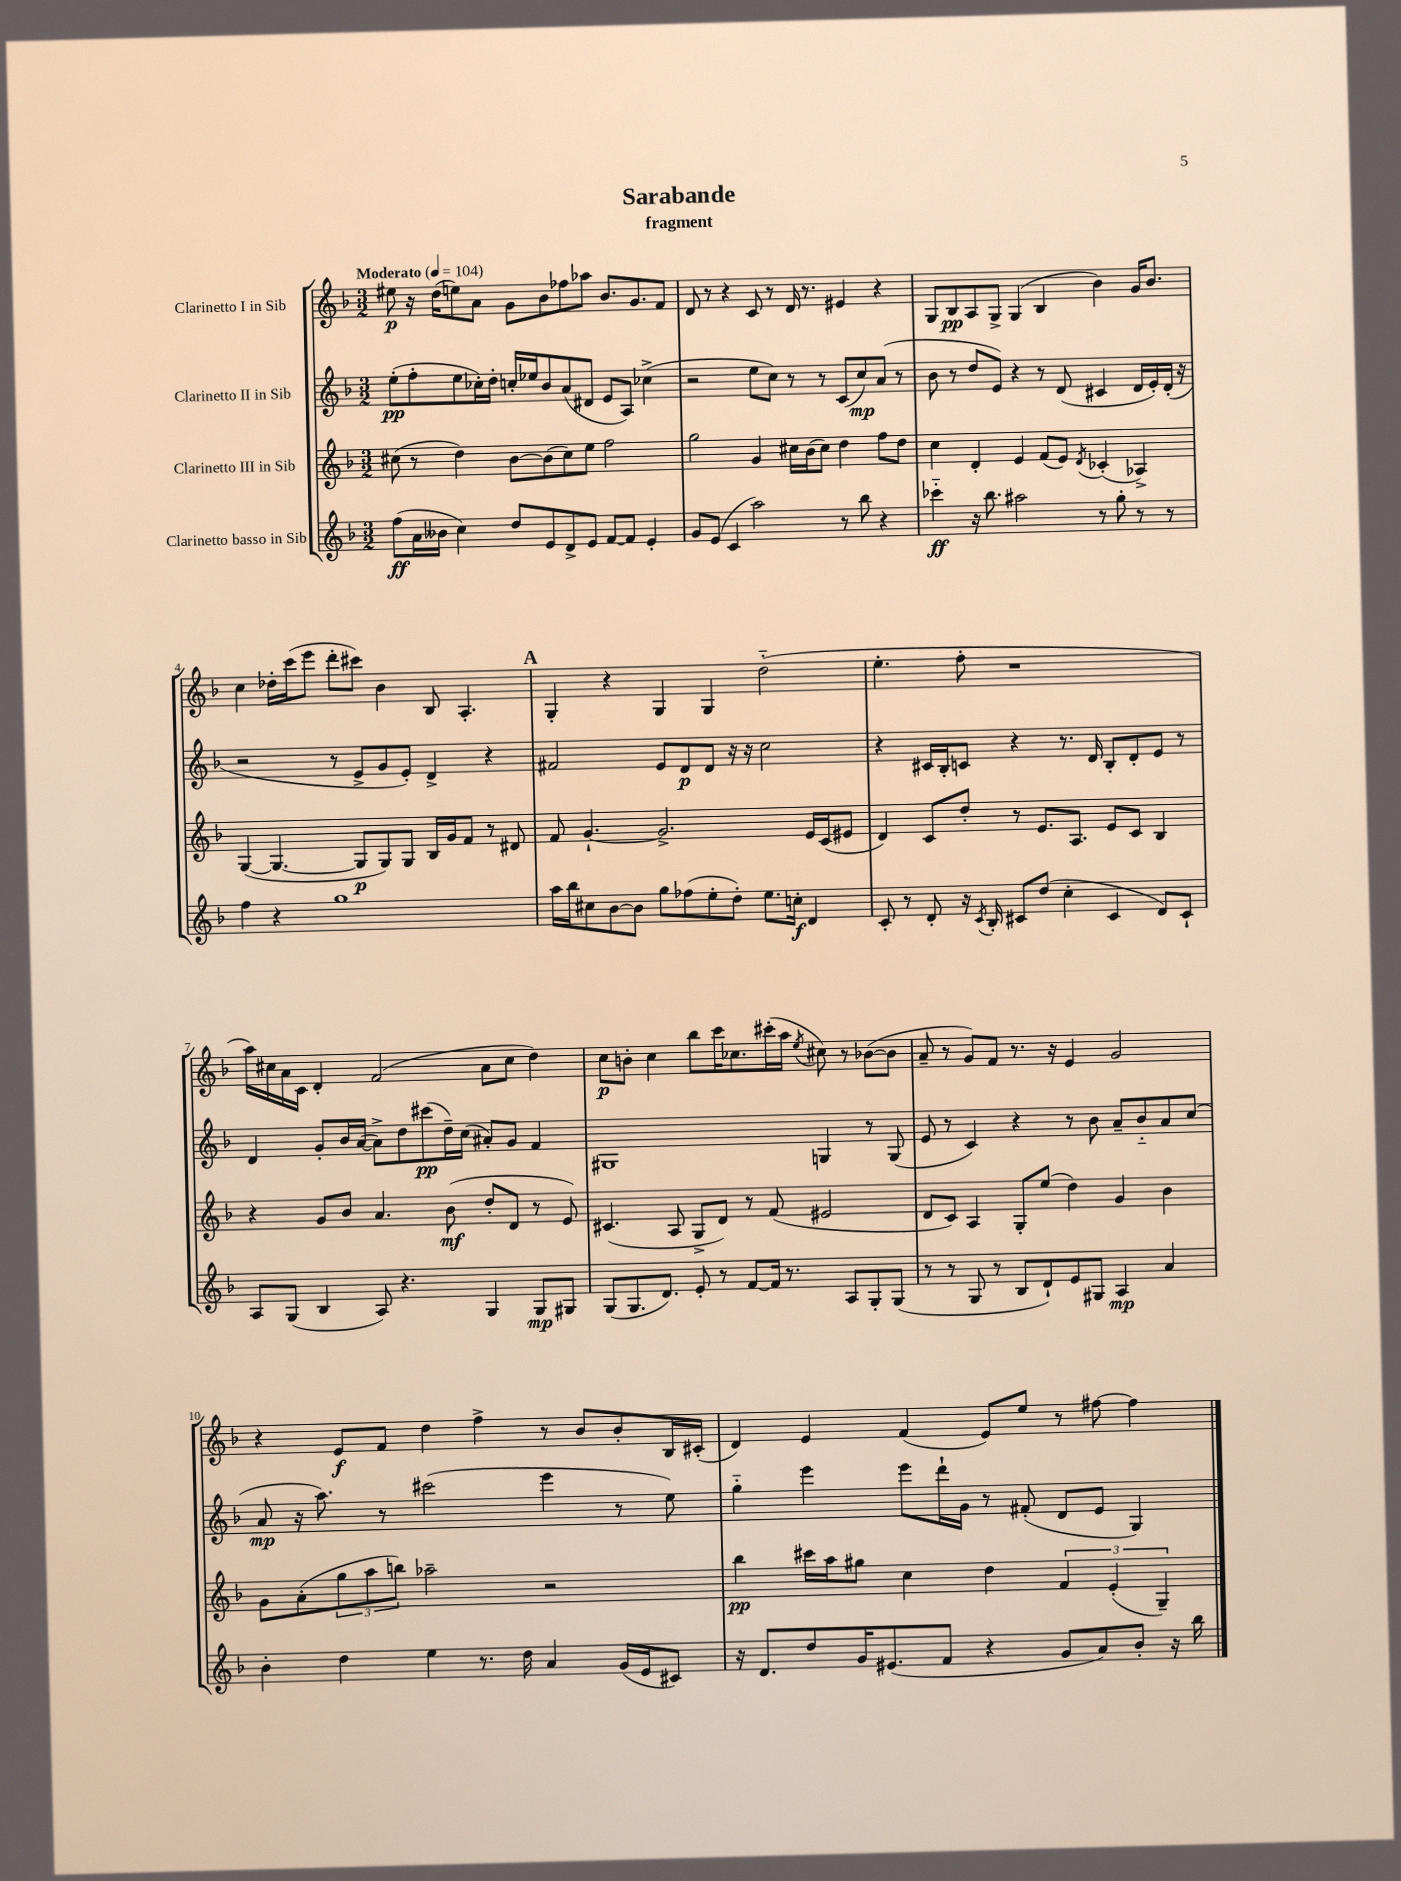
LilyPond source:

\header { title = "Sarabande" subtitle = "fragment" }
<<
\new StaffGroup <<
\new Staff = "s0" \with { instrumentName = "Clarinetto I in Sib" } {
    \clef treble \key f \major \numericTimeSignature \time 3/2 \tempo "Moderato" 4 = 104
    eis''8\p r16 d''16( e''8) a'8 g'8 bes'8 fes''8 aes''8 bes'8. g'8. f'8 |
    d'8 r8 r4 c'8 r8 d'16 r8. eis'4 r4 |
    g8 bes8\pp a8 g8-> g4( bes4 bes'4) g'16 bes'8. |
    c''4 des''16-. c'''16( e'''8 d'''8-. cis'''8) bes'4 bes8 a4.-. |
    \mark \markup { \bold "A" } g4-. r4 g4 g4 d''2-_( |
    e''4.-. f''8-. r1 |
    a''16) cis''16 a'16 c'16 d'4-. f'2( a'8 cis''8 d''4) |
    c''8\p b'8-. c''4 bes''8 c'''16 ces''8. cis'''16-.( a''16 \acciaccatura { e''8 } cis''8) r8 bes'8~( bes'8 |
    a'8-- r8 g'8) f'8 r8. r16 e'4 g'2 |
    r4 e'8\f f'8 d''4 f''4-> r8 bes'8 bes'8-. bes16 cis'16-.( |
    d'4) e'4 f'4( e'8) e''8 r8 fis''8~ fis''4 \bar "|." |
}
\new Staff = "s1" \with { instrumentName = "Clarinetto II in Sib" } {
    \clef treble \key f \major \numericTimeSignature \time 3/2
    e''8-.\pp( f''8-. e''8 ces''16-.) d''16-. c''16-. ees''16 bes'8 a'8( dis'8 e'8 a8) ces''4->( |
    r2 e''8 c''8) r8 r8 c'8( c''8\mp) a'8( r8 |
    bes'8 r8 d''8 e'8) r4 r8 d'8( cis'4 d'16 e'16-.) d'16-.( r16 |
    r2 r8 e'8-> g'8 e'8-.) d'4-> r4 |
    \mark \markup { \bold "A" } fis'2 e'8 d'8\p d'8 r16 r16 c''2 |
    r4 cis'16 bes16-. c'8 r4 r8. d'16 bes8-. d'8-. e'8 r8 |
    d'4 g'8-. bes'16 a'16~( a'8->) d''8 cis'''8\pp( d''16--) c''16( ais'8-.) g'8 f'4 |
    gis1 g4 r8 g8( |
    e'8 r8 c'4) r4 r8 bes'8 a'8-- bes'8-_ a'8 c''8( |
    a'8\mp r16 a''8.) r8 cis'''2( e'''4 r8 e''8) |
    g''4-_ e'''4 e'''8 d'''16-! g'16 r8 fis'8-.( d'8 e'8 g4) \bar "|." |
}
\new Staff = "s2" \with { instrumentName = "Clarinetto III in Sib" } {
    \clef treble \key f \major \numericTimeSignature \time 3/2
    cis''8( r8 d''4) bes'8~ bes'8( cis''8) e''8 f''2 |
    g''2 g'4 cis''16 bes'16( cis''8) d''4 f''8 d''8 |
    c''4 d'4-. e'4 f'8( e'8) \acciaccatura { d'8 } ces'4-.( aes4->) |
    g4~( g4.~ g8\p g8) g8 bes16 g'16 f'8 r8 dis'8 |
    \mark \markup { \bold "A" } f'8 g'4.~-! g'2.-> e'16 c'16( eis'8 |
    d'4) c'8 d''8-. r8 e'8. a8. e'8 c'8 bes4 |
    r4 g'8 bes'8 a'4. bes'8\mf( d''8-. d'8 r8 e'8) |
    cis'4.( a8 g8-> d'8) r8 f'8( eis'2 |
    d'8 c'8) a4 g8-. e''8( d''4) g'4 bes'4 |
    g'8 a'8-.( \tuplet 3/2 { g''8 a''8 b''8) } aes''2-- r2 |
    bes''4\pp cis'''16 a''16 gis''8 c''4 d''4 \tuplet 3/2 { f'4 e'4-.( g4--) } \bar "|." |
}
\new Staff = "s3" \with { instrumentName = "Clarinetto basso in Sib" } {
    \clef treble \key f \major \numericTimeSignature \time 3/2
    f''8\ff( a'16 beses'16 c''4) d''8 e'8 d'8-> e'8 f'8~ f'8 e'4-. |
    g'8 e'8( c'4 a''2) r8 bes''8 r4 |
    ces'''4-_\ff r16 bes''8. ais''2 r8 g''8-. r8 r8 |
    f''4 r4 g''1 |
    \mark \markup { \bold "A" } a''16 bes''16 cis''8 bes'8~ bes'8 g''8 fes''8( e''8-. d''8-.) e''8. c''16-.\f d'4 |
    c'8-. r8 d'8-. r16 \acciaccatura { c'8 } bes16-. cis'8 d''8( c''4-. cis'4 d'8) cis'8-! |
    a8 g8( bes4 a8) r4. g4 g8\mp gis8 |
    g8( g8. d'8.) e'8-. r8 f'8~ f'16 r8. a8 g8-. g8( |
    r8 r8 g8 r8 bes8 d'8-!) e'8 gis8 a4\mp a'4 |
    bes'4-. d''4 e''4 r8. d''16 a'4 g'16( e'16 cis'8) |
    r16 d'8. d''8 g'16 eis'8.( f'8 r4 g'8 a'8) bes'8-. r16 bes''16 \bar "|." |
}
>>
>>
